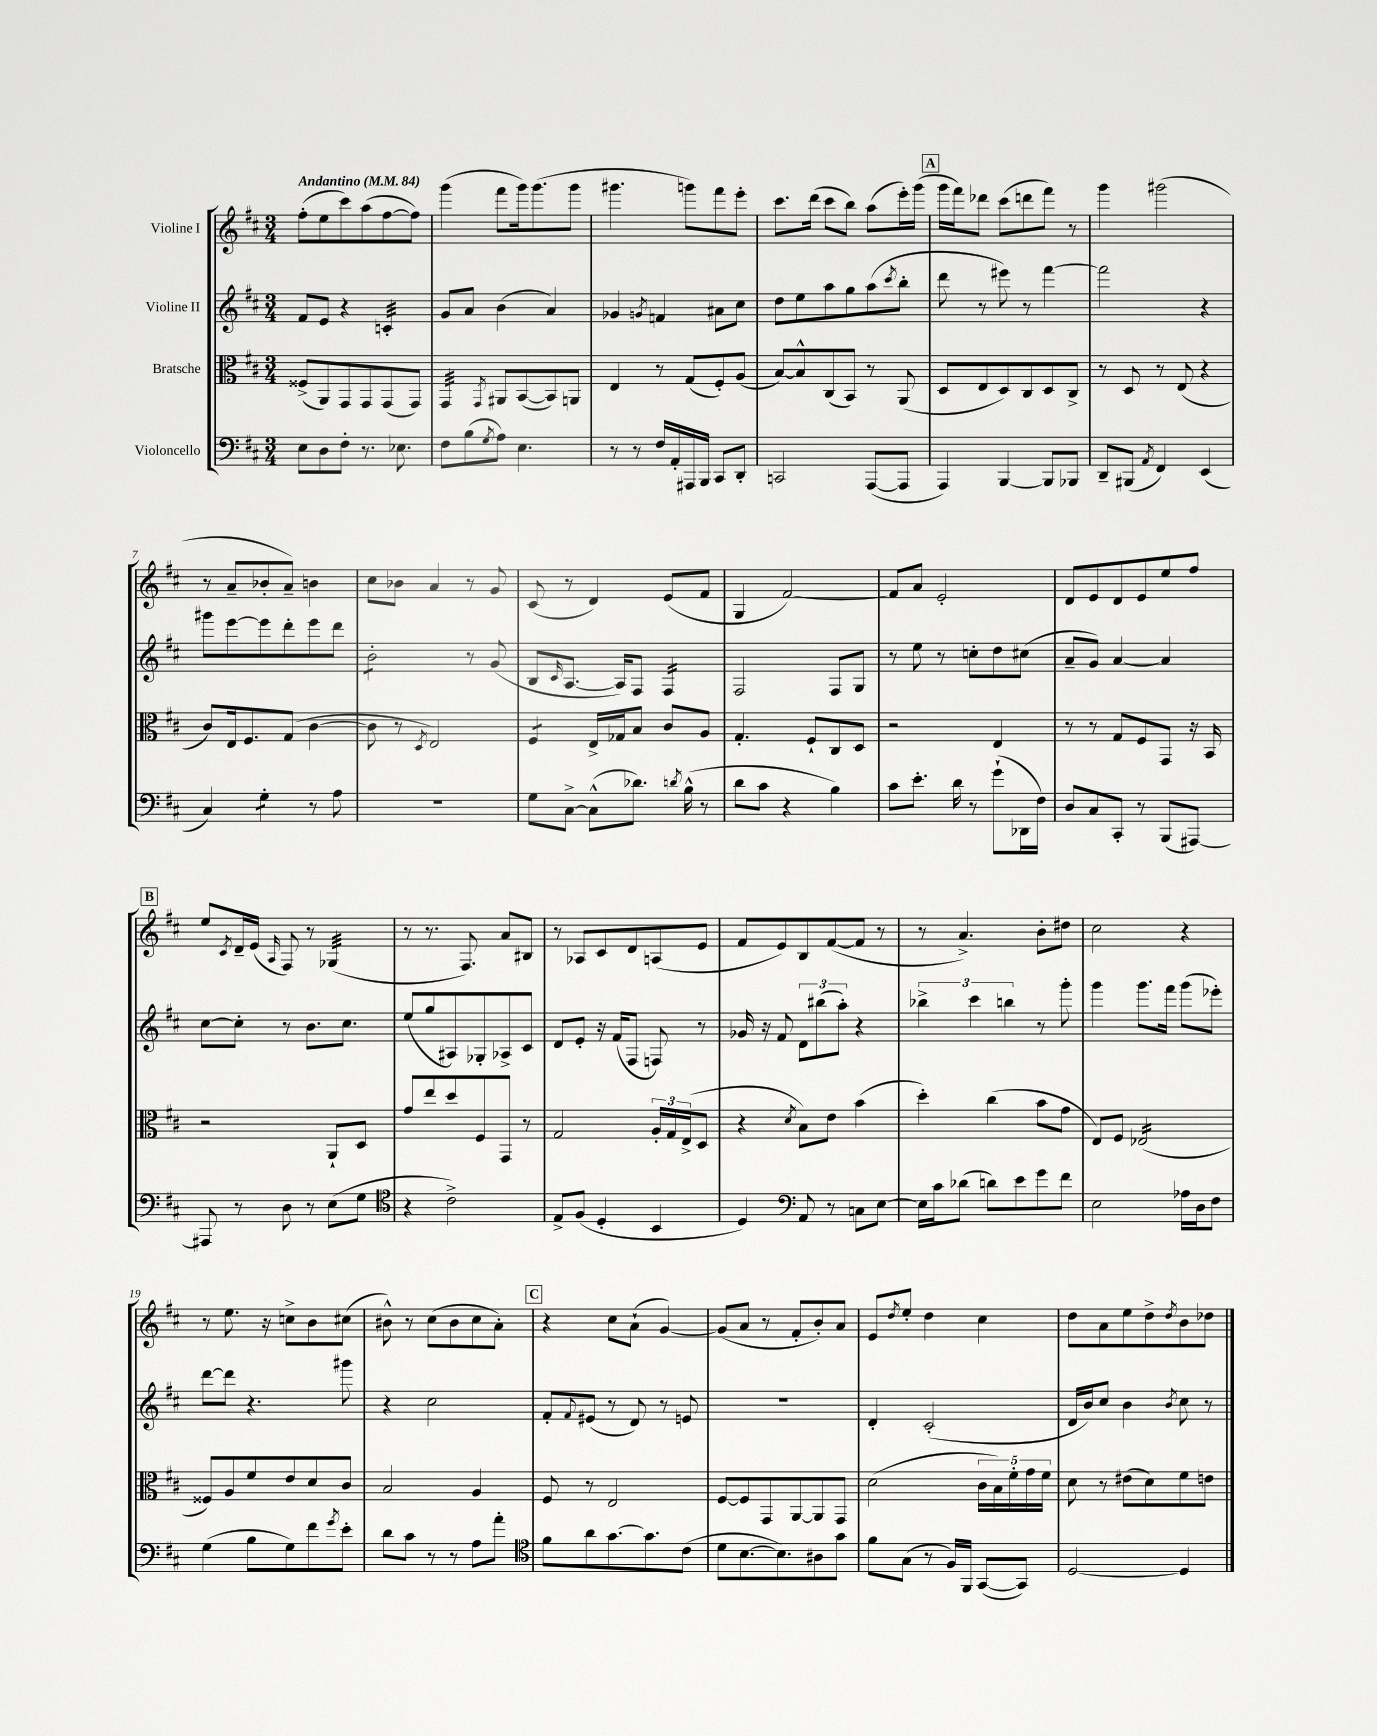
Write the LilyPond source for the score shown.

<<
\new StaffGroup <<
\new Staff = "s0" \with { instrumentName = "Violine I" } {
    \clef treble \key d \major \numericTimeSignature \time 3/4 \tempo "Andantino" 4 = 84
    fis''8-.( e''8 cis'''8) a''8( fis''8~ fis''8) |
    g'''4( fis'''8 g'''16) g'''8.( g'''8 |
    gis'''4. g'''8) fis'''8 e'''8-. |
    cis'''8. d'''16( cis'''8 b''8) a''8( e'''16-.) g'''16( |
    \mark \markup { \box "A" } g'''16 fis'''16) des'''8 cis'''8( d'''8 fis'''8) r8 |
    g'''4 gis'''2( |
    r8 a'8-- bes'8-. a'8--) b'4 |
    cis''8 bes'8 a'4 r8 g'8 |
    cis'8( r8 d'4) e'8( fis'8 |
    g4 fis'2~) |
    fis'8 a'8 e'2-. |
    d'8 e'8 d'8 e'8 e''8 fis''8 |
    \mark \markup { \box "B" } e''8 \acciaccatura { cis'8 } d'16-- e'16( \grace { a16 } fis8) r8 ges4:32( |
    r8 r8. fis8.) a'8 bis8 |
    r8 aes8 cis'8 d'8 a8( e'8 |
    fis'8 e'8) b8 fis'8~( fis'8 r8 |
    r8 a'4.->) b'8-. dis''8 |
    cis''2 r4 |
    r8 e''8. r16 c''8-> b'8 cis''8( |
    bis'8-^) r8 cis''8( bis'8 cis''8 a'8-.) |
    \mark \markup { \box "C" } r4 cis''8 a'8-!( g'4~) |
    g'8( a'8 r8 fis'8-. b'8-.) a'8 |
    e'8 \acciaccatura { d''8 } e''8-. d''4 cis''4 |
    d''8 a'8 e''8 d''8-> \acciaccatura { d''8 } b'8 des''8 \bar "|." |
}
\new Staff = "s1" \with { instrumentName = "Violine II" } {
    \clef treble \key d \major \numericTimeSignature \time 3/4
    fis'8 e'8 r4 c'4:32-. |
    g'8 a'8 b'4( a'4) |
    ges'4 \acciaccatura { g'8 } f'4 ais'8 cis''8 |
    d''8 e''8 a''8 g''8 a''8( \acciaccatura { cis'''8 } b''8-. |
    \mark \markup { \box "A" } d'''8 r8 eis'''8) r8 fis'''4~ |
    fis'''2 r4 |
    gis'''8 e'''8~ e'''8 d'''8-. e'''8 d'''8 |
    b'2:8-. r8 g'8( |
    b8 \grace { cis'16 } a8.~ a16) fis8 fis4:16 |
    fis2 fis8 g8 |
    r8 e''8 r8 c''8-. d''8 cis''8( |
    a'8-- g'8) a'4~ a'4 |
    \mark \markup { \box "B" } cis''8~ cis''8-. r8 b'8. cis''8. |
    e''8( g''8 ais8) ges8-. aes8-> cis'8 |
    d'8 e'8-. r16 fis'16( fis8 f8) r8 |
    ges'16 r16 fis'8 \tuplet 3/2 { d'8 bis''8( a''8-.) } r4 |
    \tuplet 3/2 { bes''4-> cis'''4 b''4 } r8 g'''8-. |
    g'''4 g'''8. fis'''16 g'''8( ees'''8-.) |
    d'''8~ d'''8 r4. gis'''8 |
    r4 cis''2 |
    \mark \markup { \box "C" } fis'8-. \appoggiatura { fis'8 } eis'8( r8 d'8) r8 e'8 |
    R2. |
    d'4-. cis'2-.( |
    d'16 b'16) cis''8 b'4 \acciaccatura { b'8 } cis''8 r8 \bar "|." |
}
\new Staff = "s2" \with { instrumentName = "Bratsche" } {
    \clef alto \key d \major \numericTimeSignature \time 3/4
    fisis8->( a,8) g,8 g,8 g,8( g,8) |
    g,4:32 \acciaccatura { g,8 } ais,8 b,8~( b,8) a,8 |
    e4 r8 g8( fis8-.) a8( |
    b8~) b8-^ cis8( b,8) r8 a,8( |
    \mark \markup { \box "A" } d8 e8 d8) cis8 d8 cis8-> |
    r8 d8 r8 e8( r4 |
    cis'8) e16 fis8. g8( cis'4~ |
    cis'8 r8 \acciaccatura { d8 } e2) |
    fis4:8 e16-> ges16 b8 cis'8 a8 |
    g4.-. fis8-! cis8 d8 |
    r2 e4 |
    r8 r8 g8 fis8 g,8 r16 b,16 |
    \mark \markup { \box "B" } r2 a,8-! d8 |
    g'8 e''8 d''8 fis8 g,8 r8 |
    g2 \tuplet 3/2 { a16-. g16 e16->( } d8 |
    r4 \acciaccatura { d'8 } b8) e'8 b'4( |
    d''4-.) cis''4( b'8 g'8 |
    e8) fis8 ees2:16( |
    fisis8) a8 fis'8 e'8 d'8 cis'8 |
    b2 a4 |
    \mark \markup { \box "C" } fis8 r8 e2 |
    fis8~ fis8 g,8 a,8~ a,8 g,8 |
    d'2( \tuplet 5/4 { cis'16 b16) fis'16-. g'16 fis'16 } |
    d'8 r8 eis'8( d'8) fis'8 e'8 \bar "|." |
}
\new Staff = "s3" \with { instrumentName = "Violoncello" } {
    \clef bass \key d \major \numericTimeSignature \time 3/4
    e8 d8 fis8-. r8. ees8. |
    fis8 b8( \acciaccatura { g8 } a8) e4. |
    r8 r8 fis16 a,16-. ais,,16 b,,16 cis,8 d,8-. |
    c,2 a,,8~( a,,8 |
    \mark \markup { \box "A" } a,,4) b,,4~ b,,8 bes,,8 |
    d,8-- bis,,8( \acciaccatura { a,8 } fis,4) e,4( |
    cis4) g4:8-. r8 a8 |
    R2. |
    g8 cis8~-> cis8-^( des'8.) \acciaccatura { d'8 } b16-^( r8 |
    d'8 cis'8 r4 b4) |
    cis'8 e'8.-. d'16 r8 g'8-!( des,16 fis16) |
    d8 cis8 cis,8-. r8 b,,8( ais,,8~) |
    \mark \markup { \box "B" } ais,,8 r8 d8 r8 e8( g8 |
    \clef tenor r4 cis'2->) |
    e8-> fis8( d4-. b,4 |
    d4) \clef bass a,8 r8 c8 e8~ |
    e16 cis'16 des'8( d'8) e'8 g'8 fis'8 |
    e2 aes16 d16 fis8 |
    g4( b8 g8) fis'8 \acciaccatura { g'8 } e'8-. |
    d'8 cis'8 r8 r8 a8 a'8-. |
    \mark \markup { \box "C" } \clef tenor fis'8 a'8 g'8.~ g'8. cis'8( |
    d'8 b8.~ b8.) ais8 g'8 |
    fis'8 g8( r8 fis16) fis,16 g,8~( g,8) |
    d2~ d4 \bar "|." |
}
>>
>>
